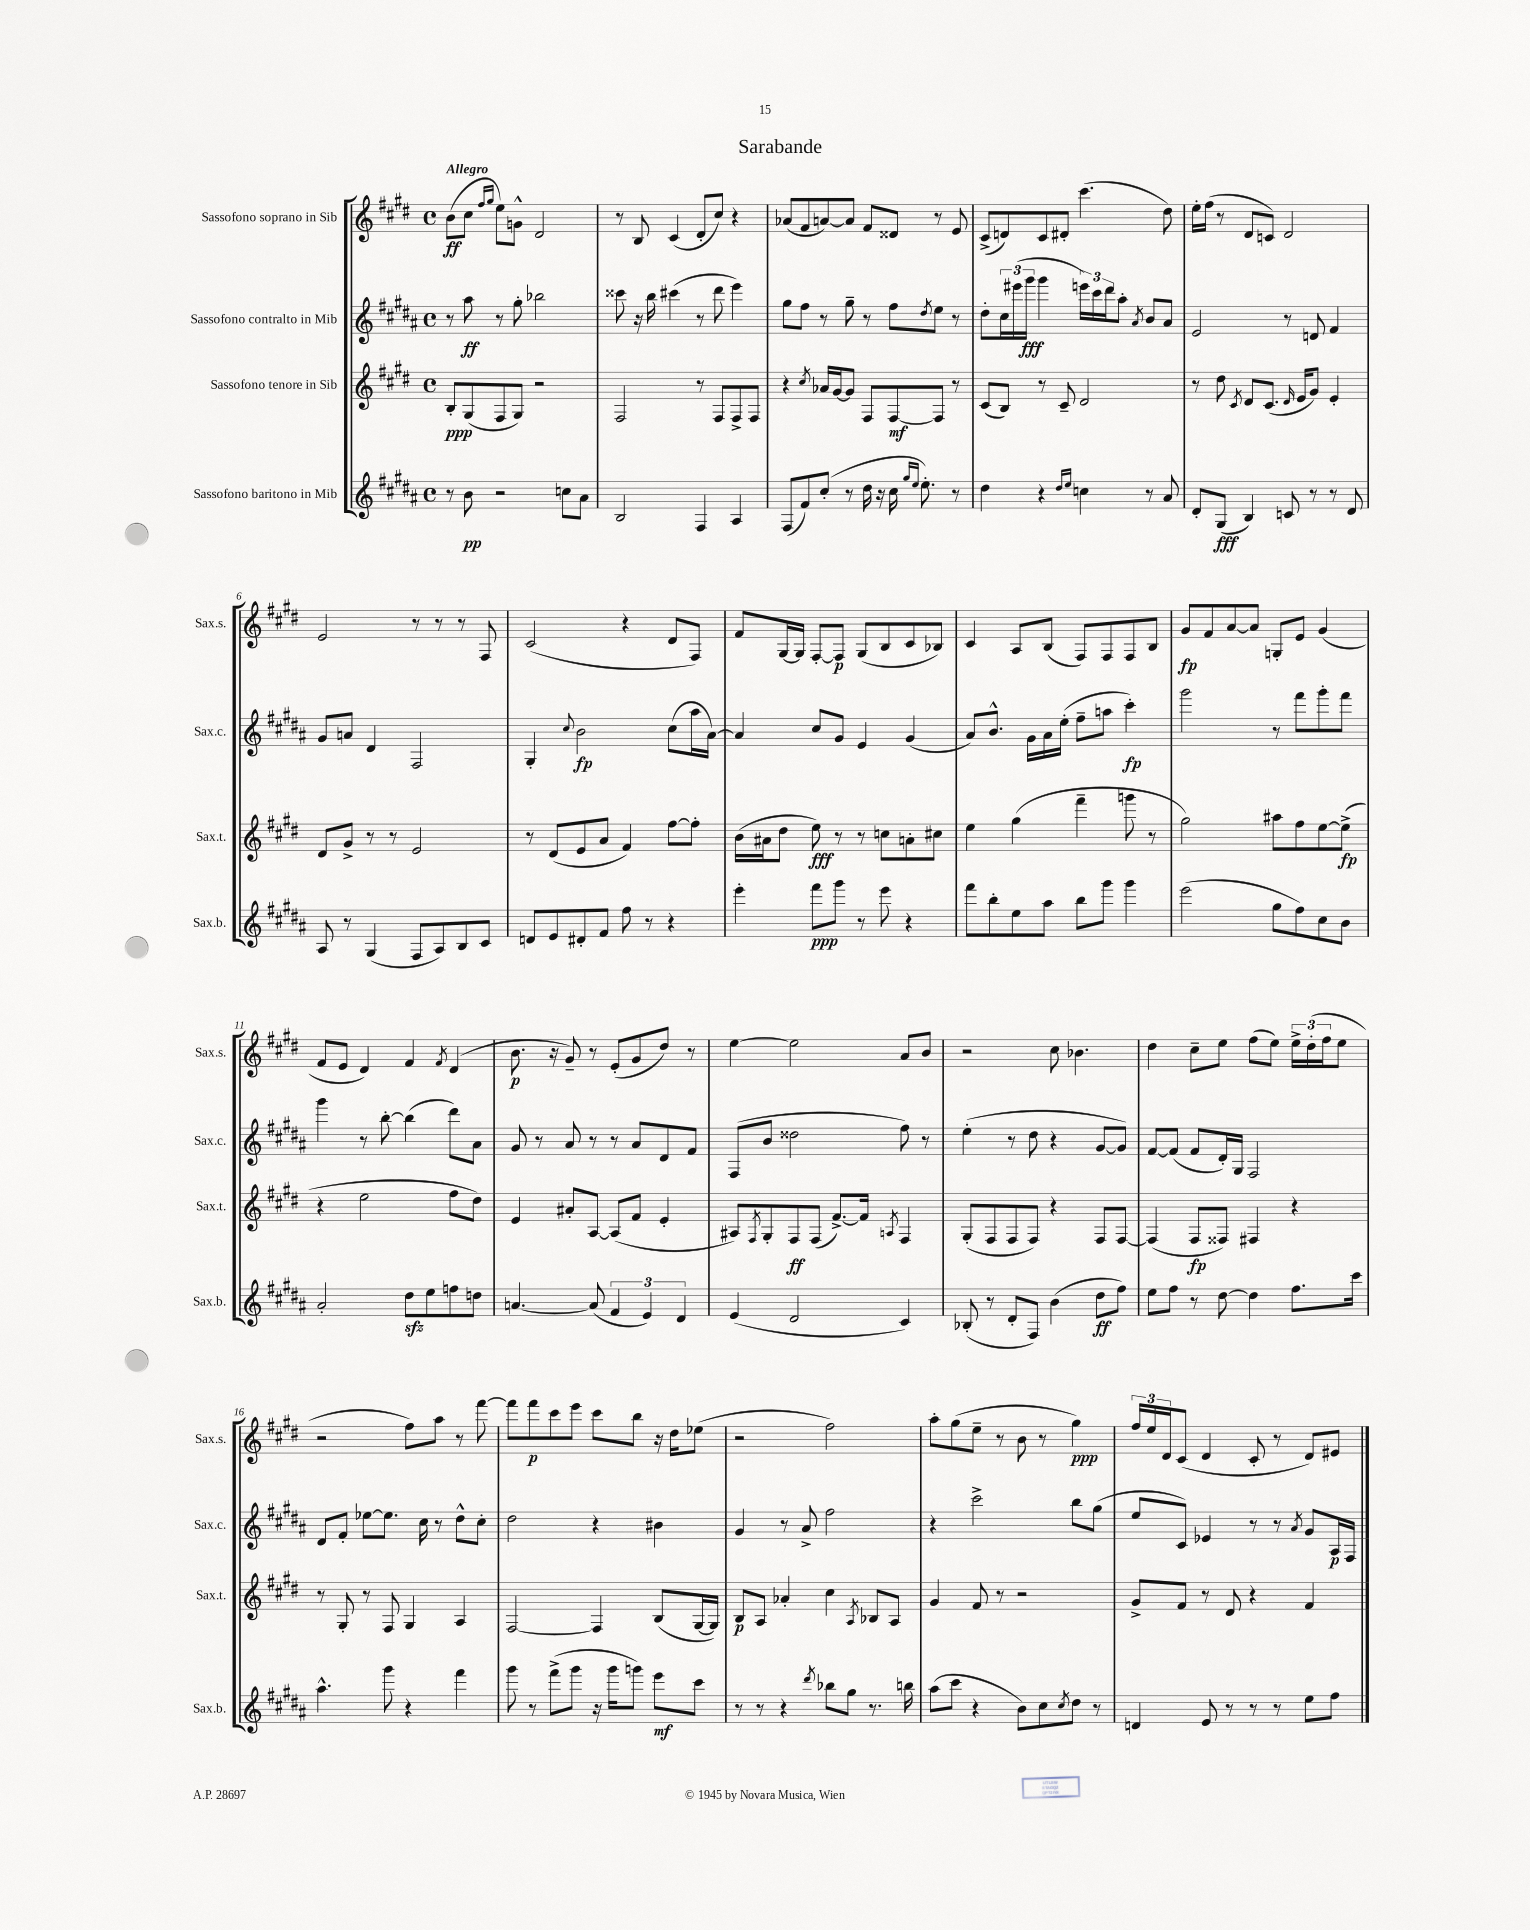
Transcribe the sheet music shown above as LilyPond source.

\header { title = "Sarabande" }
<<
\new StaffGroup <<
\new Staff = "s0" \with { instrumentName = "Sassofono soprano in Sib" shortInstrumentName = "Sax.s." } {
    \clef treble \key e \major \defaultTimeSignature \time 4/4 \tempo "Allegro"
    b'8\ff( cis''8 \grace { fis''16 gis''16 } e''8) g'8-^ dis'2 |
    r8 b8 cis'4( dis'8-. cis''8) r4 |
    aes'8( fis'8 a'8~) a'8 fis'8 disis'8 r8 e'8 |
    cis'8->( d'8) cis'8 dis'8-. cis'''4.( dis''8) |
    e''16-. fis''16( r8 dis'8 c'8) dis'2 |
    e'2 r8 r8 r8 fis8 |
    cis'2( r4 dis'8 fis8) |
    fis'8 gis16~ gis16 fis8~-. fis8\p gis8( b8 cis'8 bes8) |
    cis'4 a8 b8( fis8) fis8 fis8 b8 |
    gis'8\fp fis'8 a'8~ a'8 g8-. e'8 gis'4( |
    fis'8 e'8 dis'4) fis'4 \acciaccatura { fis'8 } dis'4( |
    b'8.\p r16 gis'8--) r8 e'8-.( gis'8 dis''8) r8 |
    e''4~ e''2 a'8 b'8 |
    r2 cis''8 bes'4. |
    dis''4 cis''8-- e''8 fis''8( e''8) \tuplet 3/2 { e''16-> dis''16-.( fis''16 } e''8 |
    r2 fis''8) a''8 r8 fis'''8~ |
    fis'''8 fis'''8\p cis'''8 e'''8 cis'''8 b''8 r16 dis''16 ees''8( |
    r2 fis''2) |
    a''8-. gis''8( e''8-- r8 b'8 r8 gis''4\ppp) |
    \tuplet 3/2 { fis''16 e''16 dis'16 } cis'8( dis'4 cis'8-. r8 dis'8) eis'8 \bar "|." |
}
\new Staff = "s1" \with { instrumentName = "Sassofono contralto in Mib" shortInstrumentName = "Sax.c." } {
    \clef treble \key b \major \defaultTimeSignature \time 4/4
    r8 ais''8\ff r8 gis''8-. bes''2 |
    cisis'''8 r16 b''16 cis'''4( r8 dis'''8 e'''4) |
    gis''8 fis''8 r8 gis''8-- r8 fis''8 \acciaccatura { dis''8 } e''8 r8 |
    dis''8-. \tuplet 3/2 { cis''16 eis'''16( gis'''16\fff } gis'''4 \tuplet 3/2 { e'''16) cis'''16 dis'''16 } ais''8-. \acciaccatura { ais'8 } b'8 ais'8 |
    e'2 r8 d'8 fis'4 |
    gis'8 a'8 dis'4 fis2 |
    gis4-. \appoggiatura { cis''8 } b'2\fp cis''8( ais''16 ais'16~) |
    ais'4 cis''8 gis'8 e'4 gis'4( |
    ais'8) b'8.-^ gis'16 ais'16 e''16-.( fis''8-- a''8 cis'''4-.\fp) |
    gis'''2 r8 fis'''8 gis'''8-. fis'''8 |
    gis'''4 r8 b''8~-. b''4( dis'''8) ais'8 |
    gis'8 r8 ais'8 r8 r8 ais'8 dis'8 fis'8 |
    fis8( b'8 disis''2 fis''8) r8 |
    e''4-.( r8 dis''8 r4 gis'8~ gis'8) |
    fis'8~ fis'8( fis'8 dis'16-.) gis16 fis2 |
    dis'8 fis'8-. ees''8~ ees''8. cis''16 r8 dis''8-^ cis''8-. |
    dis''2 r4 bis'4 |
    gis'4 r8 ais'8-> fis''2 |
    r4 cis'''2-> b''8 gis''8( |
    e''8 cis'8) ees'4 r8 r8 \acciaccatura { ais'8 } gis'8 ais16\p fis16 \bar "|." |
}
\new Staff = "s2" \with { instrumentName = "Sassofono tenore in Sib" shortInstrumentName = "Sax.t." } {
    \clef treble \key e \major \defaultTimeSignature \time 4/4
    b8-.\ppp gis8( fis8 gis8) r2 |
    fis2 r8 fis8 fis8-> fis8 |
    r4 \acciaccatura { cis''8 } aes'16 gis'16~ gis'8 fis8 fis8~\mf fis8 r8 |
    cis'8( b8) r8 cis'8-- dis'2 |
    r8 dis''8 \acciaccatura { cis'8 } dis'8 cis'8.( \grace { dis'16 } e'16 gis'8) e'4-. |
    dis'8 gis'8-> r8 r8 e'2 |
    r8 dis'8( e'8 a'8 fis'4) fis''8~ fis''8-. |
    b'16( ais'16 dis''8 e''8\fff) r8 r8 c''8 a'8-. cis''8 |
    e''4 gis''4( fis'''4-- g'''8 r8 |
    gis''2) ais''8 fis''8 e''8~ e''8->\fp( |
    r4 e''2 fis''8 dis''8) |
    e'4 ais'8-. a8~ a8( fis'8 e'4-. |
    ais8) \acciaccatura { fis8 } gis8-. fis8\ff fis8( fis'8.~->) fis'16 \acciaccatura { a8 } fis4 |
    gis8-.( fis8 fis8 fis8) r4 fis8 fis8~ |
    fis4( fis8\fp fisis8) fis4 r4 |
    r8 gis8-. r8 fis8 gis4 a4 |
    fis2~ fis4 b8( gis16~ gis16) |
    b8\p a8 aes'4-. cis''4 \acciaccatura { a8 } bes8 a8 |
    gis'4 fis'8 r8 r2 |
    gis'8-> fis'8 r8 dis'8 r4 fis'4 \bar "|." |
}
\new Staff = "s3" \with { instrumentName = "Sassofono baritono in Mib" shortInstrumentName = "Sax.b." } {
    \clef treble \key b \major \defaultTimeSignature \time 4/4
    r8 b'8\pp r2 c''8 ais'8 |
    b2 fis4 ais4 |
    fis8( fis'8) cis''8-.( r8 dis''16 r16 cis''16 \grace { gis''16 e''16 } e''8.-.) r8 |
    dis''4 r4 \grace { dis''16 e''16 } c''4 r8 ais'8 |
    dis'8-. gis8\fff( b4) c'8 r8 r8 dis'8 |
    ais8 r8 gis4( fis8 ais8) b8 cis'8 |
    d'8 e'8 dis'8-. fis'8 fis''8 r8 r4 |
    e'''4-. fis'''8\ppp gis'''8 r8 e'''8 r4 |
    fis'''8 b''8-. e''8 ais''8 b''8 gis'''8 gis'''4 |
    e'''2( gis''8 fis''8) cis''8 b'8 |
    ais'2-. dis''8\sfz e''8 f''8 d''8 |
    a'4.~ a'8( \tuplet 3/2 { fis'4 e'4) dis'4 } |
    e'4( dis'2 cis'4) |
    bes8-.( r8 dis'8-. fis8) b'4( dis''8\ff fis''8) |
    e''8 fis''8 r8 dis''8~ dis''4 fis''8. cis'''16 |
    ais''4.-^ gis'''8 r4 fis'''4 |
    gis'''8 r8 fis'''8->( gis'''8 r16 gis'''16 g'''8) e'''8\mf cis'''8 |
    r8 r8 r4 \acciaccatura { dis'''8 } bes''8 gis''8 r8. b''16 |
    ais''8( cis'''8 r4 b'8) cis''8 \acciaccatura { cis''8 } dis''8 r8 |
    d'4 e'8 r8 r8 r8 e''8 fis''8 \bar "|." |
}
>>
>>
